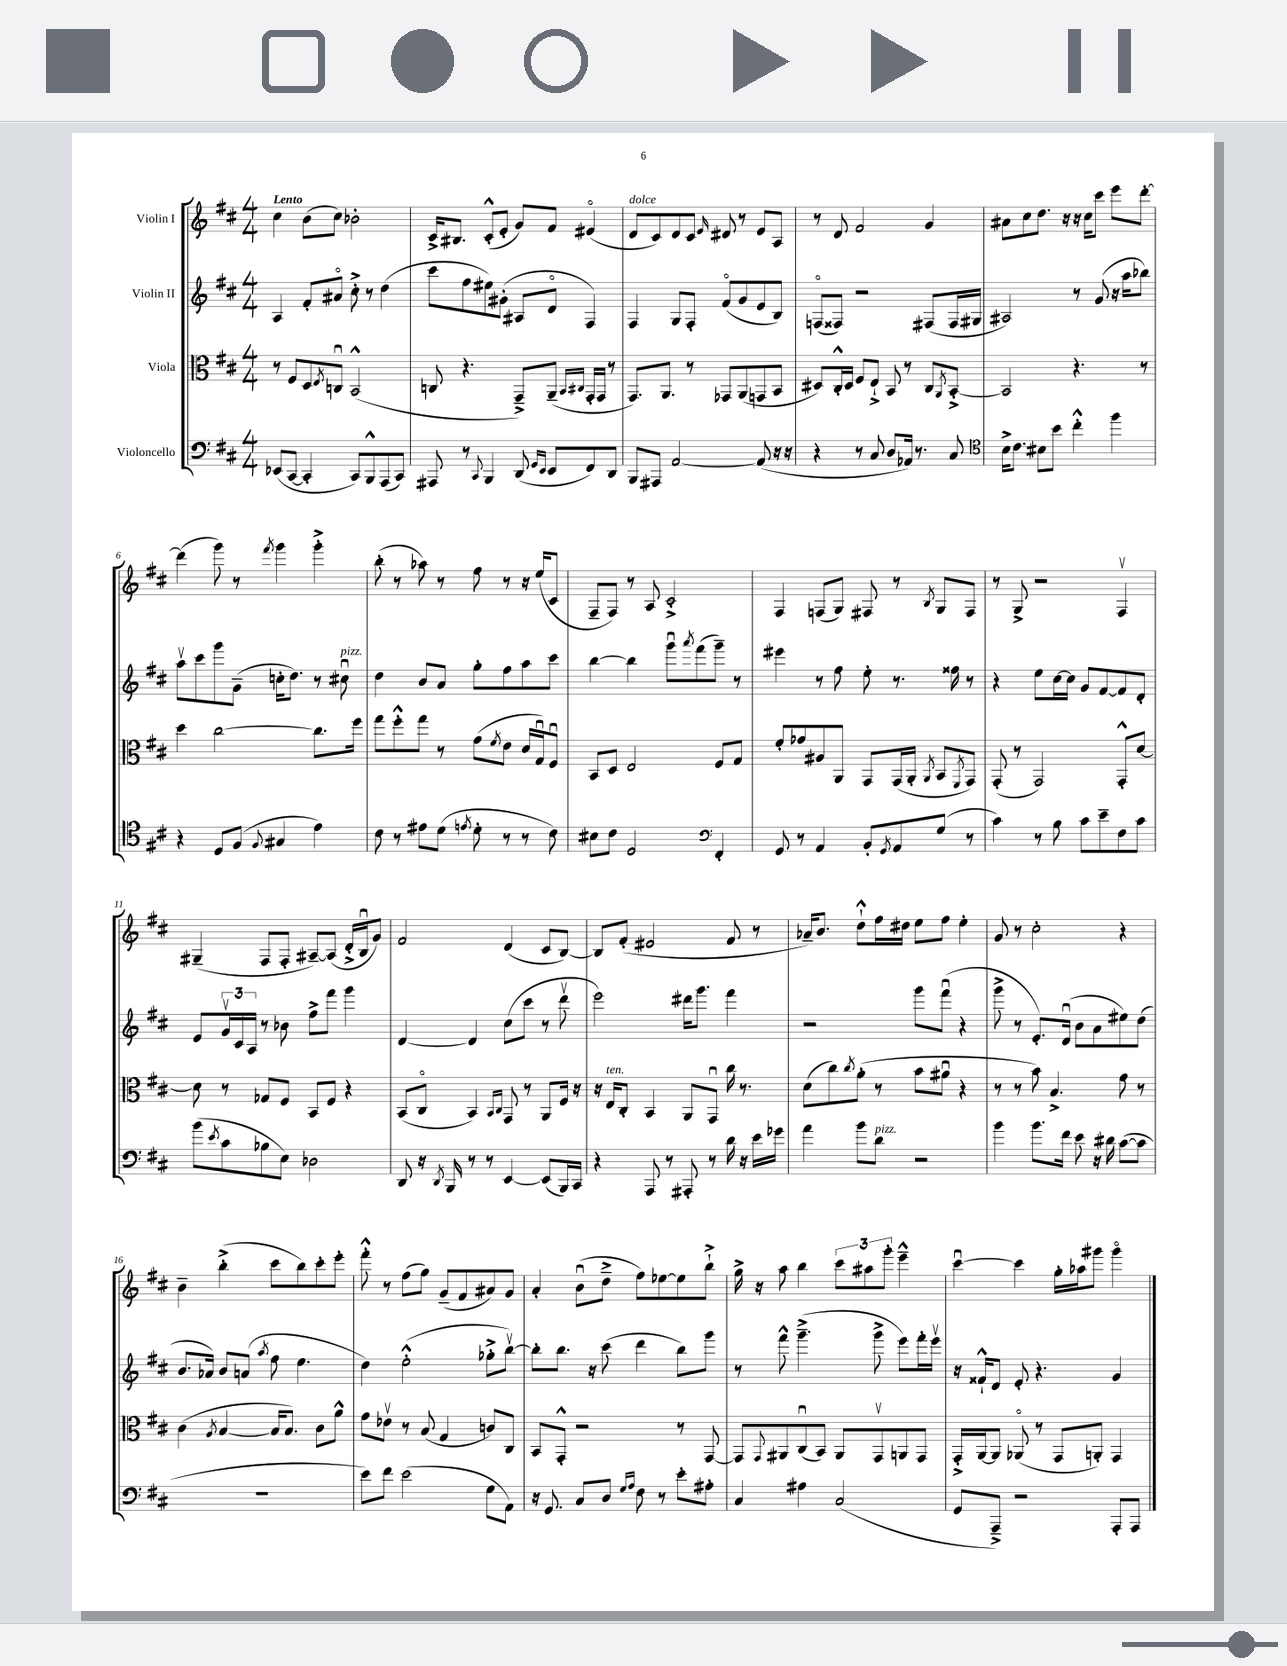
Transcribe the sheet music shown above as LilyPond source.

<<
\new StaffGroup <<
\new Staff = "s0" \with { instrumentName = "Violin I" } {
    \clef treble \key d \major \numericTimeSignature \time 4/4 \tempo "Lento"
    cis''4 b'8( cis''8) bes'2-. |
    cis'16-> bis8. cis'8-.-^( e'8-. g'8) fis'8 eis'4\flageolet( |
    d'8^\markup { \italic "dolce" } cis'8) d'8 cis'8 \grace { e'16 } dis'8 r8 e'8 a8 |
    r8 d'8 fis'2 g'4 |
    ais'8 cis''8 d''8. r16 r16 cis''16 cis'''8 e'''8 d'''8~-. |
    d'''4( g'''8) r8 \acciaccatura { fis'''8 } g'''4 g'''4-.-> |
    b''8-.( r8 aes''8) r8 fis''8 r8 r16 e''16( cis'8 |
    fis8-- fis8) r8 a8 cis'2-.-> |
    fis4 f8( g8) fis8 r8 \acciaccatura { b8 } g8 fis8 |
    r8 g8-> r2 fis4\upbow |
    gis4--( fis8 fis8-. ais8~--) ais8( d'16-.-> b16\downbow g'8) |
    fis'2 d'4( cis'8 b8~) |
    b8 fis'8-.( eis'2 fis'8 r8 |
    aes'16--) b'8. d''8-!-^ fis''16 dis''16 e''8 fis''8 e''4-. |
    g'8 r8 cis''2-. r4 |
    b'4-- b''4-.->( cis'''8 b''8) cis'''8-. e'''8-. |
    fis'''8-.-^ r8 fis''8( g''8) g'8--( fis'8 ais'8) g'8 |
    a'4-. b'8\downbow( d''8---> fis''8) ees''8~ ees''8 b''8-!-> |
    g''16-> r16 a''8 b''4 \tuplet 3/2 { cis'''8 ais''8 g'''8-. } e'''4---^ |
    cis'''4~\downbow cis'''4 g''16-. aes''16 gis'''8 gis'''4\flageolet \bar "|." |
}
\new Staff = "s1" \with { instrumentName = "Violin II" } {
    \clef treble \key d \major \numericTimeSignature \time 4/4
    a4 fis'8-. ais'8\flageolet cis''8-.-> r8 d''4( |
    cis'''8 fis''8 eis''8) gis'8-.( ais8 d'8\flageolet fis4) |
    fis4 g8 fis8-. fis'8\flageolet( g'8 e'8 b8) |
    f8\flageolet( fisis8) r2 fis8( fis16 gis16 |
    ais2) r8 g'8( r16 a''16 bes''8) |
    a''8\upbow cis'''8 g'''8 g'8--( c''16-. d''8.) r8 cis''8\downbow^\markup { \italic "pizz." } |
    d''4 b'8 a'8 g''8-. fis''8 a''8 cis'''8 |
    b''4~ b''4 g'''8\downbow \acciaccatura { a'''8 } fis'''8( g'''8--) r8 |
    eis'''4 r8 fis''8 e''8-. r8. fisis''16 r8 |
    r4 e''8 cis''16~ cis''16 g'8 fis'8~ fis'8 d'8-. |
    e'8 \tuplet 3/2 { g'16\upbow cis'16 a16 } r8 bes'8 fis''8-> fis'''8 g'''4 |
    d'4~ d'4 cis''8( cis'''8 r8 d'''8\upbow |
    e'''2) dis'''16 g'''8. fis'''4 |
    r2 g'''8 fis'''8\downbow( r4 |
    g'''8-> r8 e'8.-.) d'16\downbow( b'8 a'8 eis''8) d''8( |
    b'8. aes'16) b'8 a'8( \acciaccatura { a''8 } fis''8 e''4. |
    d''4) e''2-.-^( ges''8-.-> b''8~\upbow) |
    b''8-. b''8. r16 cis'''8( d'''4 b''8) g'''8 |
    r8 fis'''8-^ g'''4.--->( g'''8-> e'''8) fis'''16-. e'''16\upbow |
    r16 fisis'16-!-^ d'8 e'8-. r4. g'4 \bar "|." |
}
\new Staff = "s2" \with { instrumentName = "Viola" } {
    \clef alto \key d \major \numericTimeSignature \time 4/4
    r8 fis8 d8 \acciaccatura { e8 } c8\downbow b,2-^( |
    c8 r4. g,8--->) a,8--( \grace { b,16 cis16 } g,16-. g,16 r8 |
    g,8.) a,8. r8 ges,8 a,8( g,8 b,8 |
    dis8) cis16-.-^ dis16 fis8 e8-!-> b,8 r8 cis8 \acciaccatura { a,8 } b,8~-.-> |
    b,2 r4. r8 |
    d''4 cis''2~ cis''8. fis''16 |
    g''8 fis''8-.-^ g''8 r8 g'8( \acciaccatura { fis'8 } e'8 d'16 g16\downbow) fis8\downbow |
    b,8 d8 e2 fis8 g8 |
    fis'8-. ges'8 ais8 a,8 g,8 g,16( a,16-. \acciaccatura { a,8 } b,8 \acciaccatura { fis,8 } g,8) |
    g,8-.( r8 g,2) g,8-.-^ d'8~ |
    d'8 r8 ges8 fis8 b,8 fis8 r4 |
    b,8( cis8\flageolet b,4) \grace { b,16 cis16 } g,8 r8 a,8 fis16 r16 |
    r16 e16^\markup { \italic "ten." } cis8-. b,4 a,8 g,8\downbow cis''16 r8. |
    d'8( cis''8) \acciaccatura { cis''8 } a'8-.( r8 b'8 ais'8\downbow r4 |
    r8 r8 b'8) b4.-> g'8 r8 |
    cis'4( \acciaccatura { a8 } b4~ b16 b8.) cis'8 a'8-^ |
    g'8 ees'8\upbow r8 b8( g4 c'8) cis8 |
    b,8 g,8-.-^ r2 r8 g,8~ |
    g,8 \appoggiatura { g,8 } ais,8 cis8\downbow( b,8) ais,8 g,8\upbow a,8 g,8 |
    g,16-.-> a,16~ a,8 aes,8\flageolet( r8 g,8 a,8-.) g,4 \bar "|." |
}
\new Staff = "s3" \with { instrumentName = "Violoncello" } {
    \clef bass \key d \major \numericTimeSignature \time 4/4
    ees,8( cis,8~ cis,4-. cis,8) b,,8-^ a,,8( cis,8) |
    ais,,8 r8 \appoggiatura { cis,8 } b,,4 d,8( \grace { g,16 e,16 } e,8 fis,8) d,8 |
    b,,8 ais,,8 a,2~ a,8( r16 r16 |
    r4 r8 cis8 d8 aes,16) r8. cis8 |
    \clef tenor b16-> cis'8. bis8 b'8 cis''4-.-^ fis''4 |
    r4 d8 fis8( \appoggiatura { fis8 } gis4 e'4) |
    cis'8 r8 eis'8 d'8( \acciaccatura { e'8 } d'8-. r8 r8 cis'8) |
    bis8 cis'8 d2 \clef bass fis,4-. |
    g,8 r8 a,4 b,8-. \acciaccatura { g,8 } a,8 g8( r8 |
    cis'4) r8 b8 cis'8 e'8-- fis8 cis'8 |
    b'8( \acciaccatura { e'8 } cis'8 bes8 e8) des2 |
    d,8 r16 \acciaccatura { d,8 } b,,16 r8 r8 e,4~ e,8( b,,16) cis,16 |
    r4 a,,8 r8 ais,,8-. r8 d'16 r16 e'16 ges'16 |
    a'4 b'8 d'8^\markup { \italic "pizz." } r2 |
    b'4 b'8. fis'16 e'8 r16 dis'16 cis'8~( cis'8 |
    R1 |
    e'8) fis'8 e'2( g8 a,8) |
    r16 g,8. cis8 d8 \grace { g16 a16 } fis8 r8 e'8-. ais8-. |
    cis4 ais4 cis2( |
    g,8 a,,8--->) r2 a,,8-. a,,8 \bar "|." |
}
>>
>>
